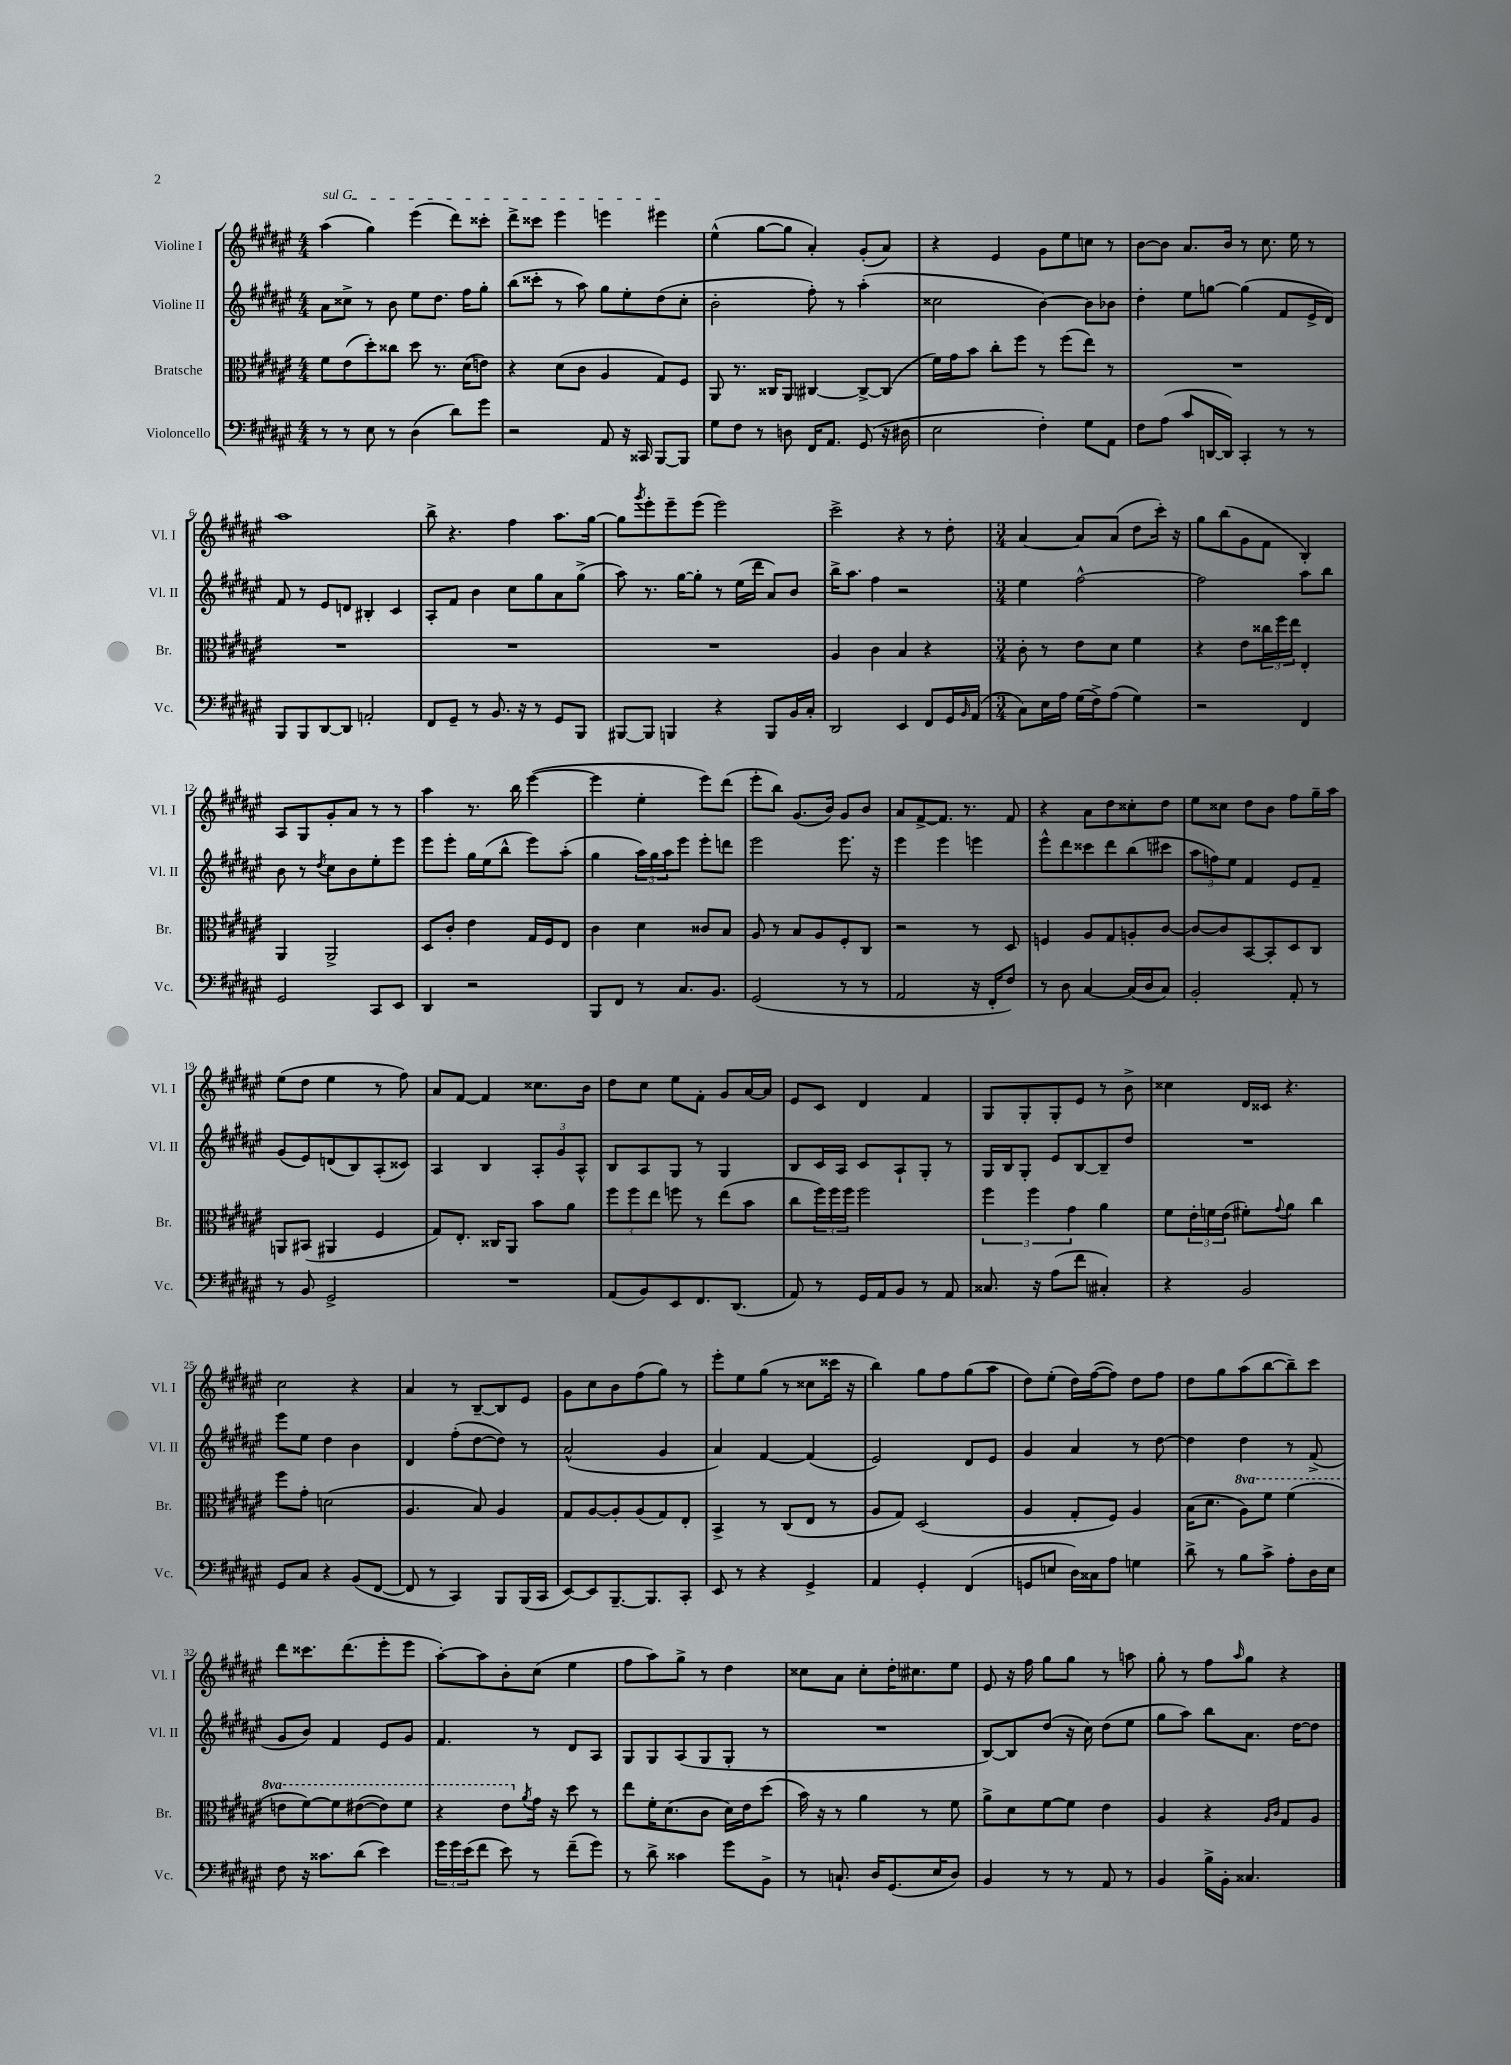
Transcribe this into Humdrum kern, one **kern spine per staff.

**kern	**kern	**kern	**kern
*staff4	*staff3	*staff2	*staff1
*clefF4	*clefC3	*clefG2	*clefG2
*k[f#c#g#d#a#e#]	*k[f#c#g#d#a#e#]	*k[f#c#g#d#a#e#]	*k[f#c#g#d#a#e#]
*M4/4	*M4/4	*M4/4	*M4/4
8r	8f#	8a#	(4aa#
8r	(8e#	8cc##^	.
8E#	8dd#')	8r	4gg#)
8r	8cc##	8b	.
(4D#	8dd#	8ee#	(4eee#
.	8.r	8.dd#	.
8d#)	.	.	8ddd#)
.	(16d#	16ff#	.
8g#	8e)	8gg#'	8ccc##'
=	=	=	=
2r	4r	(8bb	8ddd#^
.	.	8ccc##'	8ccc##
.	(8d#	8r	4eee#
.	8c#	8aa#)	.
8AA#	4A#	8gg#	4eee
16r	.	8ee#'	.
16CC##	.	.	.
[8BBB	8G#)	(8dd#	4eee#
8BBB]	8F#	8cc#'	.
=	=	=	=
8G#	8AA#	2b'	(4ee#^^
8F#	8.r	.	.
8r	.	.	[8gg#
.	16C##	.	.
8D	8AA#	.	8gg#]
16FF#	[4C#	8ff#')	4a#')
8.AA#	.	.	.
.	.	8r	.
(8GG#	8C#^_	(4aa#'	(8g#'
16r	(8C#]	.	8a#)
16D#	.	.	.
=	=	=	=
2E#	16f#)	2cc##	4r
.	16g#	.	.
.	8b	.	.
.	8cc#'	.	4e#
.	8ff#	.	.
4F#')	8r	[4b)	8g#
.	(8ff#	.	8ee#
8G#	8ee#)	8b]	8cc
8AA#	8r	8b-	8r
=	=	=	=
8F#	1r	4dd#'	[8b
(8A#	.	.	8b]
8c#	.	8ee#	8.a#
[16DD	.	[8gg	.
16DD])	.	.	16b
4CC#'	.	(4gg]	8r
.	.	.	8.cc#
8r	.	8f#	.
.	.	.	16ee#
8r	.	16e#^	8r
.	.	16d#)	.
=	=	=	=
8BBB	1r	8f#	1aa#
8BBB	.	8r	.
[8DD#	.	8e#	.
8DD#]	.	8d	.
2AA'	.	4B#'	.
.	.	4c#	.
=	=	=	=
8FF#	1r	8A#'	8bb^
8GG#~	.	8f#	4.r
8r	.	4b	.
8.BB	.	.	.
.	.	8cc#	4ff#
16r	.	.	.
8r	.	8gg#	.
8GG#	.	8a#	8.aa#
8BBB	.	(8gg#^	.
.	.	.	[16gg#
=	=	=	=
[8BBB#	1r	8aa#)	8gg#]
.	.	.	8qggg#
8BBB#]	.	8.r	8eee#'
4BBB	.	.	8eee#~
.	.	[16gg#	.
.	.	8gg#']	(8eee#
4r	.	8r	2eee#)
.	.	(16ee#	.
.	.	16ddd#	.
8BBB	.	8a#)	.
16BB	.	8b	.
16C#'	.	.	.
=	=	=	=
2DD#	4A#	16bb^	2ccc#^
.	.	8.aa#	.
.	4c#	4ff#	.
4EE#	4B	2r	4r
8FF#	4r	.	8r
16GG#	.	.	8dd#'
16qqBB	.	.	.
(16AA#	.	.	.
=	=	=	=
*M3/4	*M3/4	*M3/4	*M3/4
8C#)	8c#'	4ee#	[4a#
16E#	8r	.	.
16A#	.	.	.
(16G#	8e#	[2ff#^^	8a#]
16F#^)	.	.	.
(8A#	8d#	.	(8a#
4G#)	4f#	.	8dd#
.	.	.	16ccc#')
.	.	.	16r
=	=	=	=
2r	4r	2ff#]	8gg#
.	.	.	(8bb
.	8e#	.	8g#
.	24cc##	.	8f#
.	24ff#	.	.
.	24ee#	.	.
4FF#	4E#'	8aa#	4B')
.	.	8bb	.
=	=	=	=
2GG#	4AA#	8b	8A#
.	.	8r	8G#
.	.	8qdd#	.
.	2AA#^	8cc#	8g#'
.	.	8b	8a#
8CC#	.	8ee#'	8r
8EE#	.	8eee#	8r
=	=	=	=
4DD#	8D#	8eee#	4aa#
.	8c#'	8eee#'	.
2r	4e#	16gg#	8.r
.	.	(16ee#	.
.	.	8bb^^	.
.	.	.	16bb
.	16G#	8eee#)	([4eee#
.	16F#	.	.
.	8E#	(8aa#'	.
=	=	=	=
8BBB	4c#	4gg#	4eee#]
8FF#	.	.	.
8r	4d#	24aa#)	4ee#'
.	.	24gg#	.
.	.	24aa#	.
8.C#	.	8eee#	.
.	8c##	8eee#'	8eee#)
8.BB	.	.	.
.	8B	8ddd	(8ddd#
=	=	=	=
(2GG#	8A#	2eee#	8eee#'
.	8r	.	8bb)
.	8B	.	(8.g#
.	8A#	.	.
.	.	.	16b)
8r	8F#'	8.eee#	8g#
8r	8C#	.	8b
.	.	16r	.
=	=	=	=
2AA#	2r	4eee#	8a#
.	.	.	[8f#^
.	.	4eee#	8.f#]
.	.	.	8.r
16r	8r	4eee	.
16FF#'	.	.	.
8F#)	8D#	.	8f#
=	=	=	=
8r	4F	8eee#^^	4r
8D#	.	8ddd#	.
[4C#	8A#	8ccc##	8a#
.	8G#	8ddd#	8dd#
(16C#]	8A'	(8bb	8cc##'
16D#	.	.	.
8C#)	[8c#	8ccc#	8dd#
=	=	=	=
2BB'	8c#_	12aa#	8ee#
.	.	12ff)	.
.	8c#]	.	8cc##
.	.	12ee#	.
.	[8BB	4f#	8dd#
.	8BB']	.	8b
8AA#'	8D#	8e#	8ff#
8r	8C#	8f#~	16gg#~
.	.	.	16aa#
=	=	=	=
8r	8AA	(8g#	(8ee#
8BB	(8BB#	8e#)	8dd#
2GG#^	4AA#	(8d	4ee#
.	.	8B)	.
.	4F#	(8A#'	8r
.	.	8c##)	8ff#)
=	=	=	=
2.r	8G#)	4A#	8a#
.	8.E#'	.	[8f#
.	.	4B	4f#]
.	16C##	.	.
.	8AA#	.	.
.	8b	12A#'	8.cc##
.	.	12g#	.
.	8a#	.	.
.	.	12A#^^	.
.	.	.	16b
=	=	=	=
(8AA#	12ff#	8B	8dd#
.	12ff#	.	.
8BB)	.	8A#	8cc#
.	12ee#	.	.
8EE#	8ff	8G#	8ee#
8.FF#	8r	8r	8f#'
.	(8ee#	4G#	8g#
(8.DD#	.	.	.
.	8b	.	[16a#
.	.	.	16a#]
=	=	=	=
8AA#)	8cc#	8B	8e#
8r	24ff#)	16c#	8c#
.	24ff#	.	.
.	.	16A#	.
.	24ff#	.	.
16GG#	2ff#	8c#	4d#
16AA#	.	.	.
8BB	.	8A#`	.
8r	.	8G#'	4f#
8AA#	.	8r	.
=	=	=	=
8.C##	6ff#	16G#	8G#
.	.	16B	.
.	.	8G#'	8G#'
.	6ff#	.	.
16r	.	.	.
(8A#	.	8e#	8G#'
.	6g#	.	.
8f#	.	[8B	8e#
4C#')	4a#	8B~]	8r
.	.	8dd#	8b^
=	=	=	=
4r	8f#	2.r	4cc##
.	24e#'	.	.
.	24f	.	.
.	(24e#	.	.
2BB	8f#')	.	16d#
.	.	.	16c##
.	8qqg#	.	.
.	8a#	.	4.r
.	4cc#	.	.
=	=	=	=
8GG#	8ff#	8eee#	2cc#
8C#	8g#'	8ee#	.
4r	(2d	4dd#	.
(8BB	.	4b	4r
[8FF#	.	.	.
=	=	=	=
8FF#]	4.A#	4d#	4a#
8r	.	.	.
4CC#)	.	(8ff#'	8r
.	8B)	[8dd#	[8B~
8BBB	4A#	8dd#])	8B]
(16BBB	.	8r	8e#
16CC#	.	.	.
=	=	=	=
[8EE#)	8G#	(2a#^^	8g#
8EE#]	[8A#	.	8cc#
[8.BBB~	8A#']	.	8b
.	(8A#	.	(8ff#
8.BBB]	.	.	.
.	8G#)	4g#	8gg#)
8CC#'	8E#'	.	8r
=	=	=	=
8EE#	4BB^	4a#)	8eee#'
8r	.	.	8ee#
4r	8r	[4f#	(8gg#
.	(8C#	.	8r
4GG#^	8E#	(4f#]	8cc##
.	8r	.	16ccc##
.	.	.	16r
=	=	=	=
4AA#	8A#	2e#)	4bb)
.	8G#)	.	.
4GG#'	(2D#	.	8gg#
.	.	.	8ff#
(4FF#	.	8d#	(8gg#
.	.	8e#	8aa#
=	=	=	=
8GG	4A#	4g#	8dd#)
8E	.	.	(8ee#'
16D#)	8G#'	4a#	16dd#)
16C##	.	.	([16ff#
8A#	8F#)	.	8ff#])
4G	4A#	8r	8dd#
.	.	[8dd#	8ff#
=	=	=	=
8d#^	(16B	4dd#]	8dd#
.	8.d#	.	.
8r	.	.	8gg#
8B	8a#)	4dd#	(8aa#
8c#^	8ff#	.	[8bb
8A#'	(4ff#	8r	8bb~])
16D#	.	(8f#^	8ccc#
16E#	.	.	.
=	=	=	=
8F#	8ee	8g#	8ddd#
16r	[8ff#)	8b)	8.ccc##
8.c##	.	.	.
.	8ff#]	4f#	.
.	.	.	(8.ddd#
(8d#	([8ee#	.	.
4e#)	8ee#])	8e#	8eee#'
.	8ff#	8g#	8eee#
=	=	=	=
24g#	4r	4.f#	[8aa#')
24g#	.	.	.
(24e#	.	.	.
8f#	.	.	8aa#]
8e#)	8ee#	.	8b'
.	8qa#	.	.
8r	16g#	8r	(8cc#
.	16r	.	.
(8f#~	8dd#	8d#	4ee#
8g#)	8r	8A#	.
=	=	=	=
8r	8ee#	8G#	8ff#
8d#^	16f#'	8G#	8aa#)
.	(8.d#	.	.
4c##	.	(8A#	8gg#^
.	8c#	8G#	8r
8g#	16d#)	8G#'	4dd#
.	16e#	.	.
8BB^	(8dd#	8r	.
=	=	=	=
8r	16b)	2.r	8cc##
.	16r	.	.
8.C`	8r	.	8a#
.	4a#	.	8cc##'
16D#	.	.	.
(8.GG#	.	.	16dd#'
.	.	.	8.cc#
.	8r	.	.
16E#	.	.	.
8D#)	8f#	.	8ee#
=	=	=	=
4BB	8a#^	[8B)	8e#
.	8d#	8B]	16r
.	.	.	16ff#
8r	[8f#	(8dd#	8gg#
8r	8f#]	16r	8gg#
.	.	16cc#)	.
8AA#	4e#	(8dd#	8r
8r	.	8ee#	8aa
=	=	=	=
4BB	4A#	8gg#	8gg#'
.	.	8aa#)	8r
16B^	4r	8bb	8ff#
16BB'	.	.	.
.	.	.	16qqaa#
4.C##	.	8.a#	8gg#
.	16qqA#	.	.
.	16qqc#	.	.
.	8G#	.	4r
.	.	[16dd#	.
.	8A#	8dd#]	.
==	==	==	==
*-	*-	*-	*-
